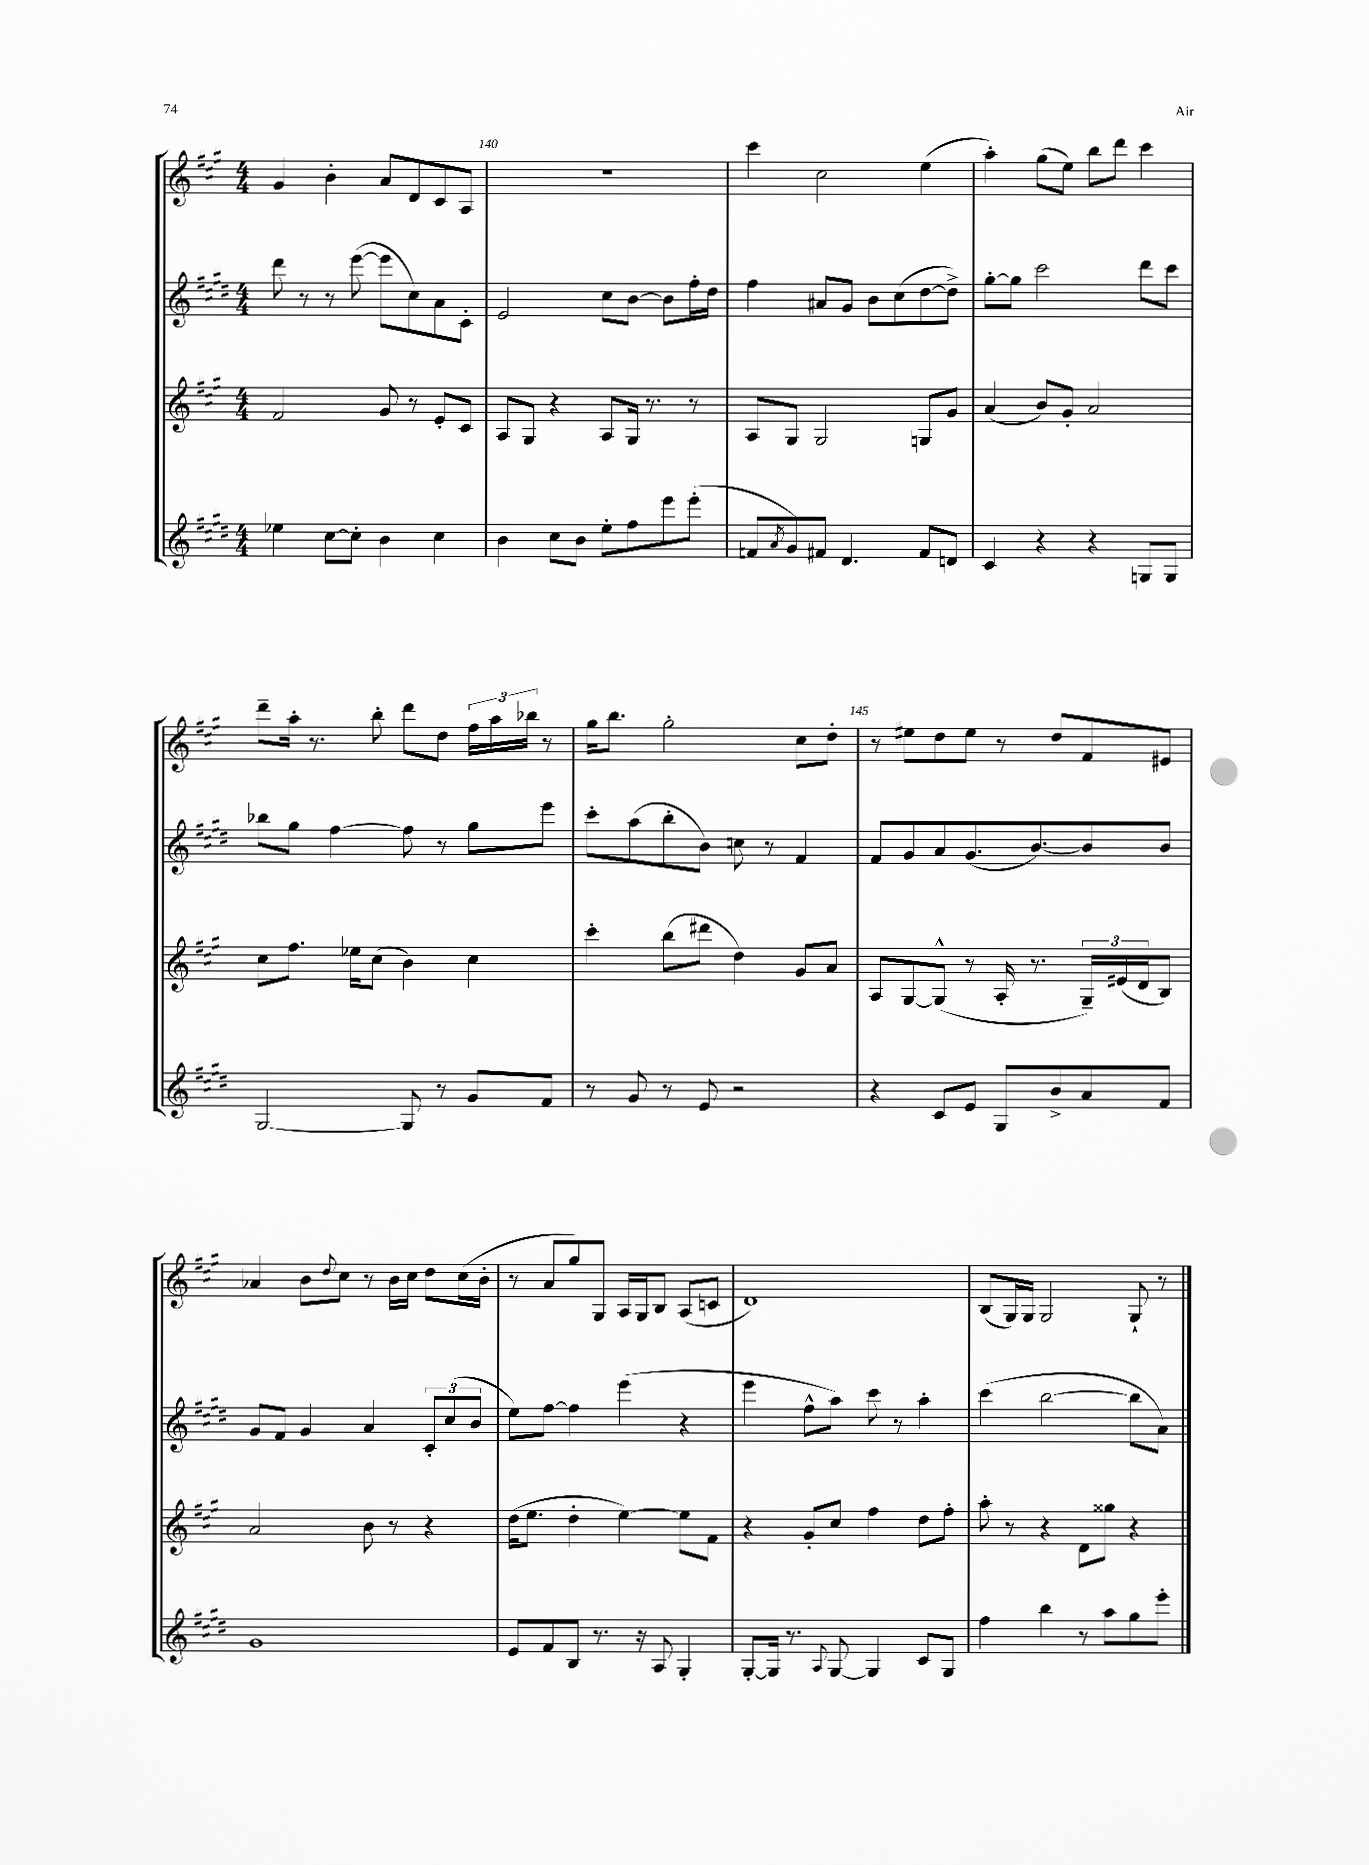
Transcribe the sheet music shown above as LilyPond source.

<<
\new StaffGroup <<
\new Staff = "s0" {
    \clef treble \key a \major \numericTimeSignature \time 4/4
    gis'4 b'4-. a'8 d'8 cis'8 a8 |
    R1 |
    cis'''4 cis''2 e''4( |
    a''4-.) gis''8( e''8) b''8 d'''8 cis'''4 |
    d'''8-- a''16-. r8. b''8-. d'''8 d''8 \tuplet 3/2 { fis''16 a''16 bes''16 } r8 |
    gis''16 b''8. gis''2-. cis''8 d''8-. |
    r8 eis''8 d''8 eis''8 r8 d''8 fis'8 eis'8 |
    aes'4 b'8 \appoggiatura { d''8 } cis''8 r8 b'16 cis''16 d''8 cis''16( b'16-. |
    r8 a'8 gis''8) gis8 a16 gis16 b8 a8( c'8 |
    d'1) |
    b8( gis16) gis16 gis2 gis8-! r8 \bar "|." |
}
\new Staff = "s1" {
    \clef treble \key e \major \numericTimeSignature \time 4/4
    dis'''8 r8 r8 e'''8~( e'''8 cis''8) a'8 cis'8-. |
    e'2 cis''8 b'8~ b'8 fis''16-. dis''16 |
    fis''4 ais'8 gis'8 b'8 cis''8( dis''8~ dis''8->) |
    gis''8~-. gis''8 cis'''2 dis'''8 cis'''8 |
    bes''8 gis''8 fis''4~ fis''8 r8 gis''8 e'''8 |
    cis'''8-. a''8( b''8-. b'8) c''8 r8 fis'4 |
    fis'8 gis'8 a'8 gis'8.( b'8.~) b'8 b'8 |
    gis'8 fis'8 gis'4 a'4 \tuplet 3/2 { cis'8-. cis''8( b'8 } |
    e''8) fis''8~ fis''4 e'''4( r4 |
    e'''4 fis''8-^ a''8) cis'''8 r8 a''4-. |
    cis'''4( b''2~ b''8 a'8) \bar "|." |
}
\new Staff = "s2" {
    \clef treble \key a \major \numericTimeSignature \time 4/4
    fis'2 gis'8 r8 e'8-. cis'8 |
    a8 gis8 r4 a8 gis16 r8. r8 |
    a8 gis8 gis2 g8 gis'8 |
    a'4( b'8) gis'8-. a'2 |
    cis''8 fis''8. ees''16 cis''8( b'4) cis''4 |
    cis'''4-. b''8( dis'''8 d''4) gis'8 a'8 |
    a8 gis8~ gis8-^( r8 a16-. r8. \tuplet 3/2 { gis16--) eis'16( d'16 } b8) |
    a'2 b'8 r8 r4 |
    d''16( e''8. d''4-. e''4~) e''8 fis'8 |
    r4 gis'8-. cis''8 fis''4 d''8 fis''8-. |
    a''8-. r8 r4 d'8 gisis''8 r4 \bar "|." |
}
\new Staff = "s3" {
    \clef treble \key e \major \numericTimeSignature \time 4/4
    ees''4 cis''8~ cis''8-. b'4 cis''4 |
    b'4 cis''8 b'8 e''8-. fis''8 e'''8 e'''8-.( |
    f'8 \acciaccatura { a'8 } gis'8) fis'8 dis'4. fis'8 d'8 |
    cis'4 r4 r4 g8 g8 |
    gis2~ gis8 r8 gis'8 fis'8 |
    r8 gis'8 r8 e'8 r2 |
    r4 cis'8 e'8 gis8 b'8-> a'8 fis'8 |
    gis'1 |
    e'8 fis'8 b8 r8. r16 a8 gis4-. |
    gis8~-. gis16 r8. \appoggiatura { a8 } gis8~ gis4 cis'8 gis8 |
    fis''4 b''4 r8 a''8 gis''8 e'''8-. \bar "|." |
}
>>
>>
\layout { \context { \Score currentBarNumber = #139 \override BarNumber.break-visibility = ##(#f #t #t) barNumberVisibility = #(every-nth-bar-number-visible 5) } }
